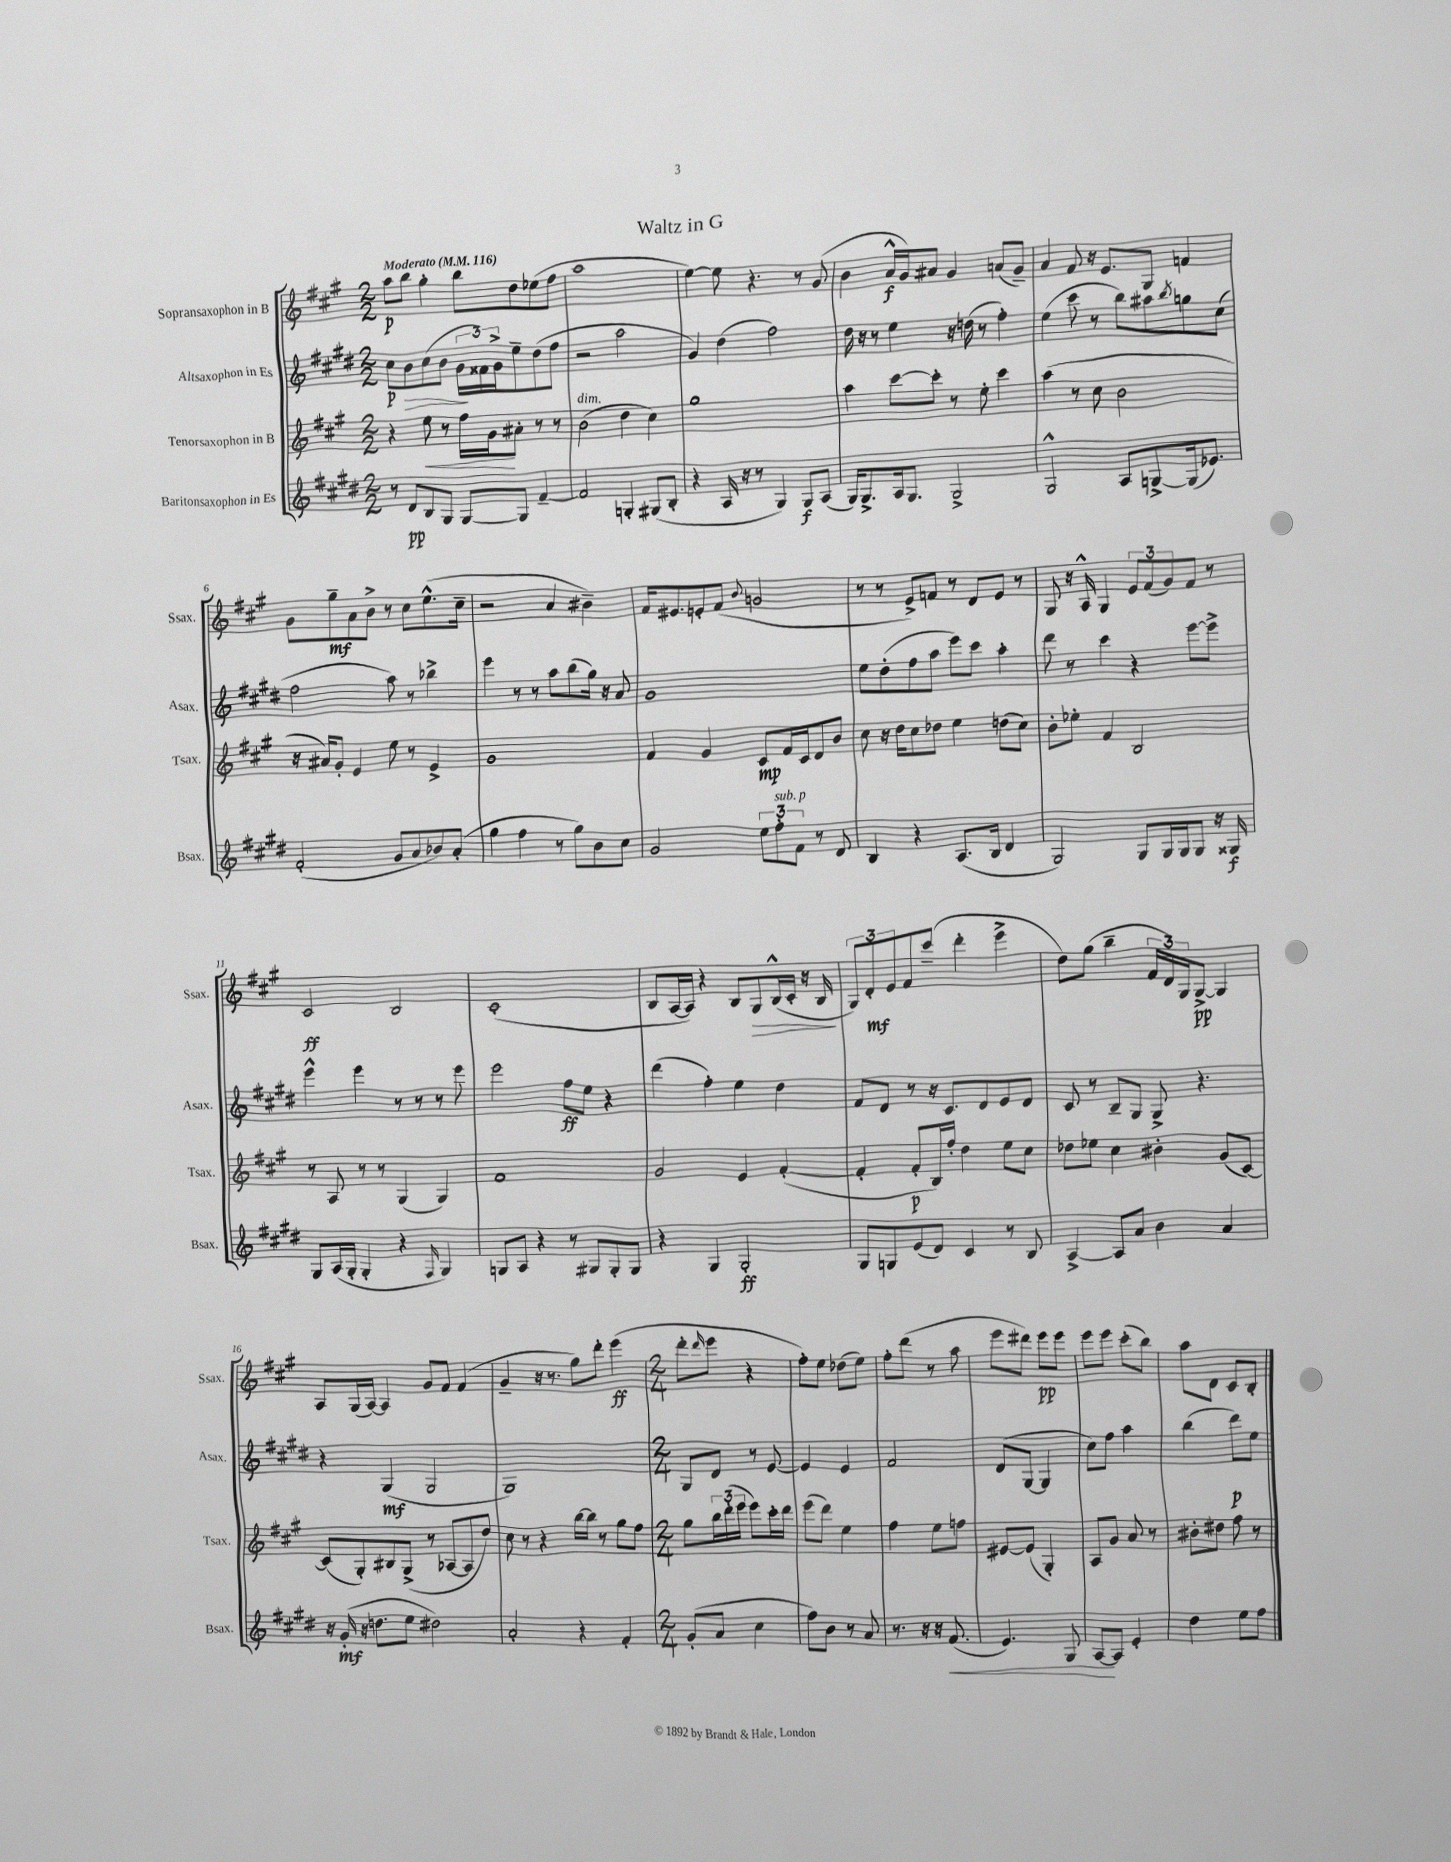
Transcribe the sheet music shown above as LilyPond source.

\header { title = "Waltz in G" }
<<
\new StaffGroup <<
\new Staff = "s0" \with { instrumentName = "Sopransaxophon in B" shortInstrumentName = "Ssax." } {
    \clef treble \key a \major \numericTimeSignature \time 2/2 \tempo "Moderato" 4 = 116
    a''8\p b''8 gis''4-. b''8 d''8 ees''8( fis''8 |
    a''1 |
    e''4~) e''8 r4. r8 gis'8( |
    b'4 a'16-^\f gis'16) ais'8 gis'4 a'8( gis'8--) |
    a'4 fis'8 r16 e'8. gis8 f'4 |
    gis'8 gis''8--\mf a'8 b'8-> r8 cis''8 e''8.-^( cis''16-- |
    r2 a'4 bis'4--) |
    fis'16 eis'8. e'8-. fis'8( \appoggiatura { b'8 } g'2 |
    r8 r8 e'8->) f'8 r8 d'8 e'8 r8 |
    gis8 r16 a16-^ gis4 \tuplet 3/2 { e'8 fis'8( gis'8) } fis'8 r8 |
    cis'2\ff b2 |
    cis'1-.( |
    b8 a16~ a16) r4 b8 gis8\> b16-^( cis'16-. r16 b16\! |
    \tuplet 3/2 { gis8) d'8-.\mf e'8 } fis'8 cis'''8--( d'''4-. e'''4-> |
    d''8) gis''8( b''4-- \tuplet 3/2 { fis'16 d'16) gis16 } gis8~->\pp gis4 |
    a8 gis16( a16~) a4 gis'8 fis'8 fis'4( |
    gis'4-- r16 r8. gis''8) d'''8-. e'''4\ff( |
    \numericTimeSignature \time 2/4 d'''8-. \grace { d'''16 } e'''8 r4 |
    fis''8-.) e''8 des''8( e''8) |
    fis''8-. d'''8( r8 a''8 |
    e'''8 dis'''8) e'''8\pp e'''8 |
    e'''8 e'''8 cis'''8-.( b''8) |
    a''8 d'8 cis'8 b8-. \bar "|." |
}
\new Staff = "s1" \with { instrumentName = "Altsaxophon in Es" shortInstrumentName = "Asax." } {
    \clef treble \key e \major \numericTimeSignature \time 2/2
    cis''8\p b'8\> cis''8( b'8 \tuplet 3/2 { gis'16\! fisis'16) gis'16-> } e''8-- dis''8( fis''8 |
    r2 a''2 |
    gis'4) dis''4( fis''2) |
    dis''16 r16 r8 e''4 r16 d''16( r8 fis''4-.) |
    e''4( cis'''8 r8 b''8) ais''8 \acciaccatura { b''8 } g''8 cis''8( |
    fis''2 a''8) r8 bes''4-> |
    e'''4 r8 r8 a''8 b''8( gis''16) r16 a'8 |
    gis'1 |
    e''8 dis''8-.( fis''8 a''8 e'''8) cis'''8 a''4-. |
    dis'''8 r8 cis'''4 r4 e'''8~ e'''8-> |
    e'''4-^ e'''4 r8 r8 r8 e'''8 |
    e'''2 fis''8\ff e''8 r4 |
    dis'''4( fis''4-.) e''4 dis''4 |
    fis'8 dis'8 r8 r16 cis'8. dis'8 e'8 dis'8 |
    cis'8 r8 b8-- gis8 gis8-> r4. |
    r4 gis4\mf( gis2 |
    gis1) |
    \numericTimeSignature \time 2/4 gis8 dis'8 r8 e'8~ |
    e'4 e'4 |
    fis'2 |
    dis'8( gis8~ gis4 |
    cis''8) fis''8 a''4 |
    b''4( dis'''8\p) e''8 \bar "|." |
}
\new Staff = "s2" \with { instrumentName = "Tenorsaxophon in B" shortInstrumentName = "Tsax." } {
    \clef treble \key a \major \numericTimeSignature \time 2/2
    r4 e''8\< r8 fis''16 gis'16\! ais'8-. r8 r8 |
    b'2^\markup { \italic "dim." }( d''4 cis''4) |
    gis''1 |
    a''4 cis'''8~ cis'''8-. r8 e''8-. cis'''4 |
    a''4( r8 cis''8 b'2 |
    r16 ais'16) gis'8-. e'4 e''8 r8 e'4-> |
    gis'1 |
    fis'4 gis'4 cis'8\mp fis'16 cis'16 d'8 b'8 |
    cis''8 r16 d''16 cis''8 des''8 e''4 d''8( cis''8) |
    b'8-. ees''8-. fis'4 b2 |
    r8 a8 r8 r8 gis4( gis4) |
    fis'1 |
    gis'2 e'4 fis'4~-.( |
    fis'4-. fis'8-.\p b16) fis''16-. d''4 e''8 cis''8 |
    des''8 ees''8 cis''4 bis'4-. gis'8( cis'8~) |
    cis'8( gis8-.) bis8 gis8->( r8 aes8~ aes8 d''8) |
    cis''8 r8 r4 b''16~ b''16 r8 gis''8 fis''8 |
    \numericTimeSignature \time 2/4 gis''8 \tuplet 3/2 { b''16 d'''16-.( e'''16 } e'''8) cis'''16-. d'''16 |
    e'''8( d'''8) e''4 |
    fis''4 e''8 f''8 |
    eis'8~ eis'8( gis4-.) |
    a8 gis'8 a'8 r8 |
    bis'8-. dis''8 fis''8 r8 \bar "|." |
}
\new Staff = "s3" \with { instrumentName = "Baritonsaxophon in Es" shortInstrumentName = "Bsax." } {
    \clef treble \key e \major \numericTimeSignature \time 2/2
    r8 dis'8\pp b8 gis8 gis8~ gis8 fis'4~-- |
    fis'2 g4-. gis8( b8-. |
    r4 a16 r16 r8 gis4) gis8\f a8( |
    gis16) gis8.-> a16 gis8. gis2-> |
    gis2-^ a8 g8~-> g16( ees'8.) |
    fis'2-.( gis'8 a'8 bes'8) a'8-.( |
    gis''4 fis''4 r8 gis''8) b'8 cis''8 |
    gis'2 \tuplet 3/2 { e''8 fis''8-.^\markup { \italic "sub. p" } fis'8 } r8 dis'8 |
    b4 r4 a8.( b16 dis'4 |
    gis2) gis8 gis16 gis16 gis8 r16 gisis16\f |
    gis8 a16( gis16-. gis4-. r4 \grace { fis16 } gis4) |
    g8 a8 r4 r8 gis8 gis8-. gis8 |
    r4 gis4 gis2-.\ff |
    gis8 g8 e'8( dis'8) cis'4 r8 b8 |
    a4~-> a8 a'8 b'4 a'4 |
    r16 gis'16-.\mf( r16 d''8. e''8 dis''2) |
    a'2-. r4 fis'4-. |
    \numericTimeSignature \time 2/4 gis'8-.( a'8 cis''4 |
    fis''8) b'8 r8 a'8 |
    r8. r16 r16 fis'8.\<( |
    e'4.) gis8 |
    a8~\! a8 e'4-. |
    dis''4 e''8 fis''8 \bar "|." |
}
>>
>>
